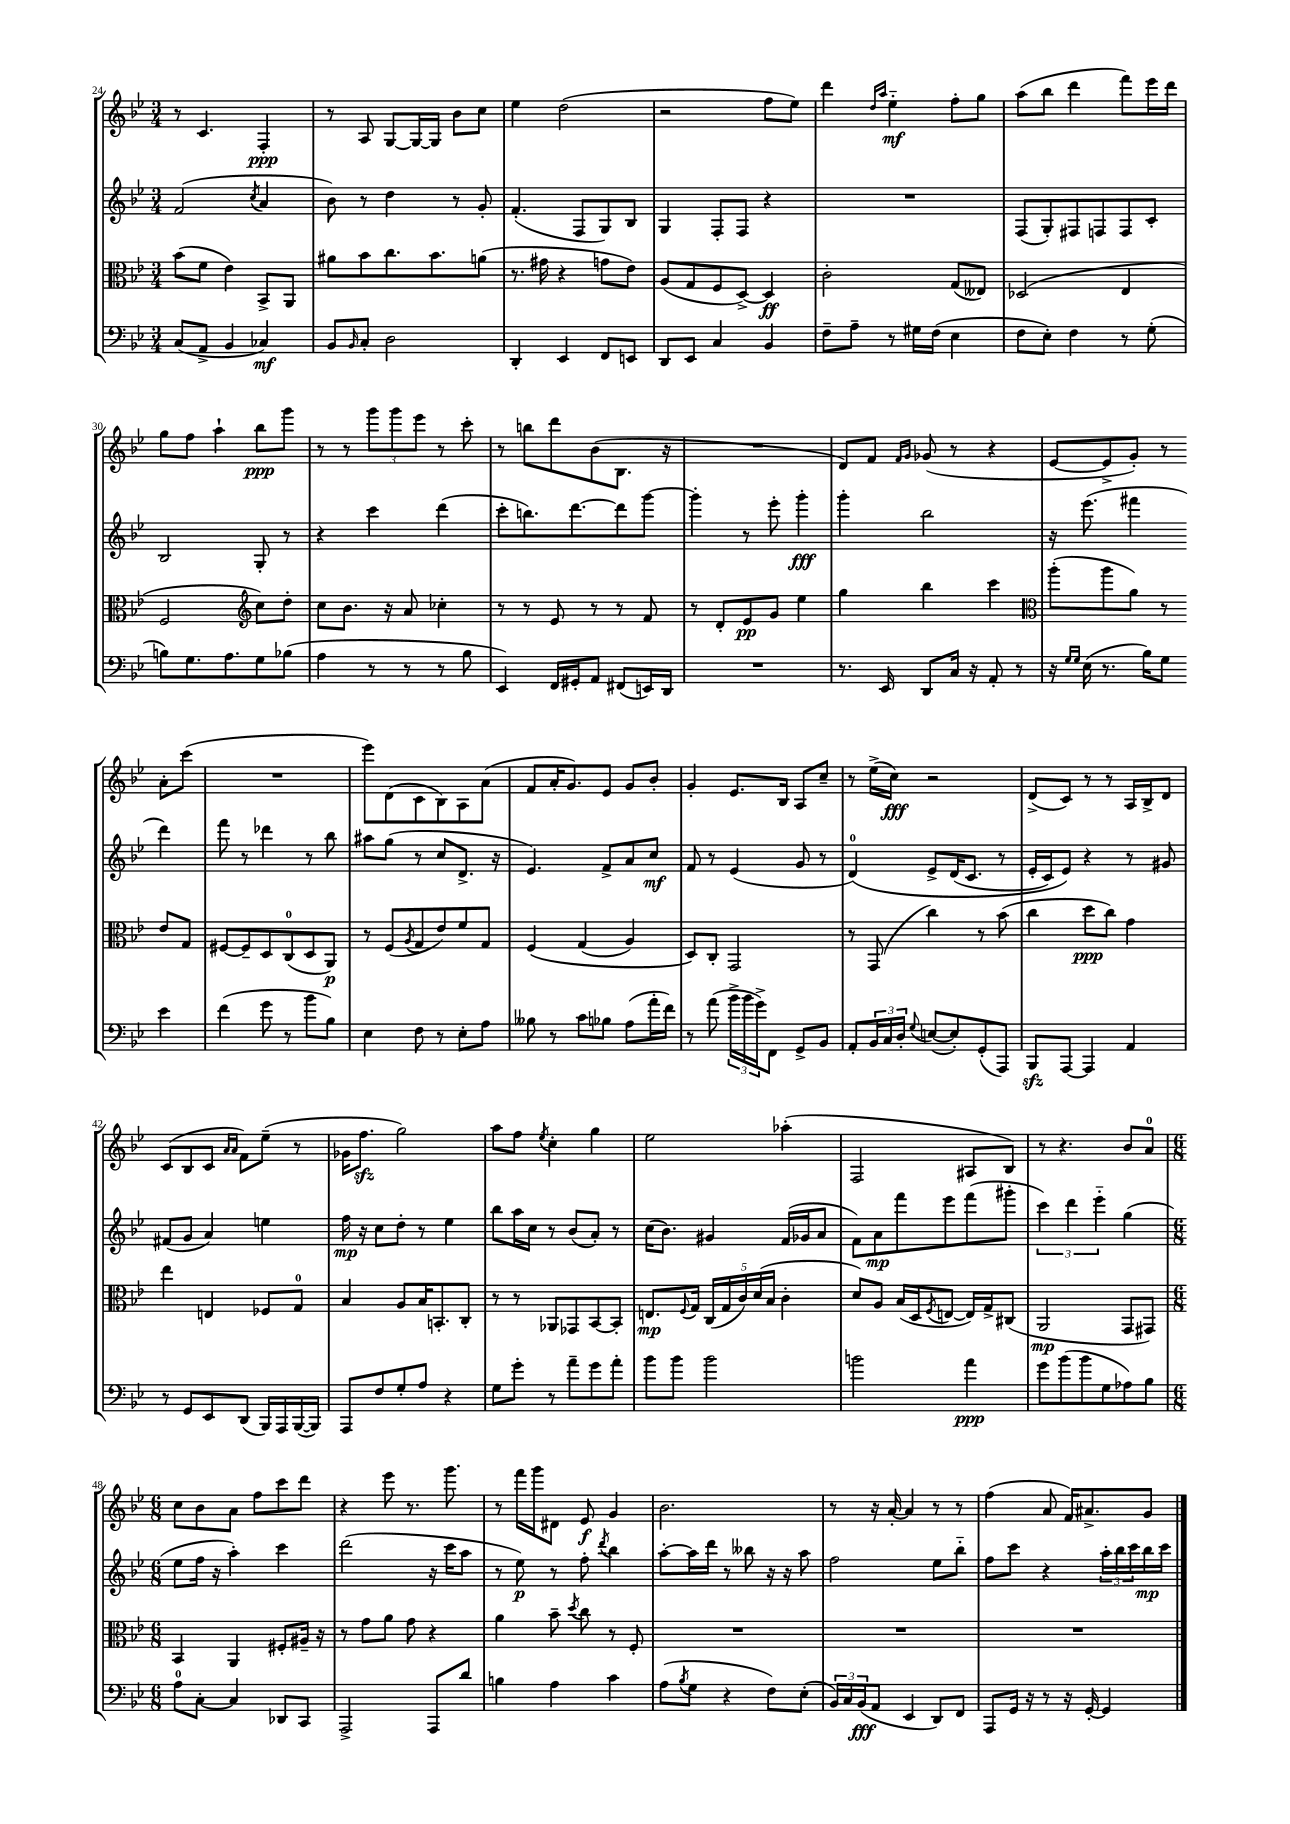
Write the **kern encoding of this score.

**kern	**kern	**kern	**kern
*staff4	*staff3	*staff2	*staff1
*clefF4	*clefC3	*clefG2	*clefG2
*k[b-e-]	*k[b-e-]	*k[b-e-]	*k[b-e-]
*M3/4	*M3/4	*M3/4	*M3/4
(8C	(8b-	(2f	8r
8AA^	8f	.	4.c
4BB-	4e-)	.	.
.	.	8qcc	.
4C-)	8BB-^	4a	4F'
.	8AA	.	.
=	=	=	=
8BB-	8a#	8b-)	8r
16qqBB-	.	.	.
8C'	8b-	8r	8A
2D	8.cc	4dd	[8G
.	.	.	16G_
.	8.b-	.	16G]
.	.	8r	8b-
.	(8a	8g'	8cc
=	=	=	=
4DD'	8.r	(4.f'	4ee-
.	16g#	.	.
4EE-	4r	.	(2dd
.	.	8F	.
8FF	8g	8G)	.
8EE	8e-)	8B-	.
=	=	=	=
8DD	(8A	4G	2r
8EE-	8G	.	.
4C	8F	8F'	.
.	[8D^)	8F	.
4BB-	4D]	4r	8ff
.	.	.	8ee-)
=	=	=	=
8F~	2c'	2.r	4ddd
8A~	.	.	.
.	.	.	16qqdd
.	.	.	16qqaa
8r	.	.	4ee-'~
16G#	.	.	.
(16F	.	.	.
4E-	(8G	.	8ff'
.	8E--)	.	8gg
=	=	=	=
8F	(2D-	(8F	(8aa
8E-')	.	8G')	8bb-
4F	.	8F#	4ddd
.	.	8F	.
8r	4E-	8F	8fff)
(8G'	.	8c'	16eee-
.	.	.	16ddd
=	=	=	=
8B)	2F	2B-	8gg
8.G	.	.	8ff
.	.	.	4aa`
8.A	.	.	.
*	*clefG2	*	*
8G	8cc)	8G'	8bb-
(8B-	8dd'	8r	8ggg
=	=	=	=
4A	8cc	4r	8r
.	8.b-	.	8r
8r	.	4ccc	12ggg
.	16r	.	.
.	.	.	12ggg
8r	8a	.	.
.	.	.	12eee-
8r	4cc-'	(4ddd	8r
8B-	.	.	8ccc'
=	=	=	=
4EE-)	8r	8ccc'	8r
.	8r	8.bb)	8bb
16FF	8e-	.	8ddd
16GG#'	.	[8.ddd	.
8AA	8r	.	(8b-
(8FF#	8r	8ddd]	8.B-
16EE)	8f	[8ggg	.
16DD	.	.	16r
=	=	=	=
2.r	8r	4ggg']	2.r
.	8d'	.	.
.	8e-	8r	.
.	8g	8eee-'	.
.	4ee-	4ggg'	.
=	=	=	=
8.r	4gg	4ggg'	8d)
.	.	.	8f
16EE-	.	.	.
.	.	.	16qqf
.	.	.	16qqg
8DD	4bb-	2bb-	(8g-
16C	.	.	8r
16r	.	.	.
8AA'	4ccc	.	4r
8r	.	.	.
=	=	=	=
*	*clefC3	*	*
16r	(8aa'	16r	[8e-
16qqG	.	.	.
16qqG	.	.	.
(16E-	.	(8.eee-	.
8.r	8aa	.	8e-^]
.	8a)	4fff#	8g')
16B-)	.	.	.
8G	8r	.	8r
4e-	8e-	4ddd)	8a'
.	8G	.	(8ccc
=	=	=	=
(4f	[8F#	8fff	2.r
.	8F#~]	8r	.
8g	8D	4ddd-	.
8r	(8C	.	.
8b-	8D	8r	.
8B-)	8AA)	8bb-	.
=	=	=	=
4E-	8r	8aa#	8eee-)
.	(8F	(8gg	(8d
.	8qA	.	.
8F	8G	8r	8c
8r	8e-)	8cc	8B-)
8E-'	8f	8.d^	8A
8A	8G	.	(8a
.	.	16r	.
=	=	=	=
8B--	&(4F	4.e-)	8f
8r	.	.	16a'
.	.	.	8.g)
8c	(4G	.	.
8B-	.	8f^	8e-
(8A	4A)	8a	8g
16a'	.	8cc	8b-'
16f)	.	.	.
=	=	=	=
8r	8D&)	8f	4g'
(8a	8C'	8r	.
24b-^	2GG	(4e-	8.e-
24b-	.	.	.
24g^)	.	.	.
8FF	.	.	.
.	.	.	16B-
8GG^	.	8g	8A
8BB-	.	8r	8cc~
=	=	=	=
8AA'	8r	&(4d)	8r
24BB-	(8GG	.	(16ee-^
24C	.	.	.
.	.	.	16cc)
24D'	.	.	.
8qqG	.	.	.
([8E	4cc)	8e-^	2r
8E'])	.	(16d	.
.	.	8.c	.
(8GG'	8r	.	.
8AAA)	(8b-	8r	.
=	=	=	=
8BBB-	4cc	16e-'	(8d^
.	.	16c)	.
[8AAA	.	8e-&)	8c)
4AAA]	8dd	4r	8r
.	8cc)	.	8r
4AA	4g	8r	16A
.	.	.	16B-^
.	.	8g#	8d
=	=	=	=
8r	4ee-	(8f#	(8c
8GG	.	8g	8B-
8EE-	4E	4a)	8c
.	.	.	16qqa
.	.	.	16qqa
(8DD	.	.	8f)
16BBB-)	8F-	4ee	(8ee-~
16AAA	.	.	.
([16BBB-	8G	.	8r
16BBB-])	.	.	.
=	=	=	=
8AAA	4B-	16ff	16g-
.	.	16r	8.ff
8F	.	8cc	.
8G'	8A	8dd'	2gg)
8A	16B-	8r	.
.	8.BB'	.	.
4r	.	4ee-	.
.	8C'	.	.
=	=	=	=
8G	8r	8bb-	8aa
8g'	8r	16aa	8ff
.	.	16cc	.
.	.	.	8qee-
8r	8AA-	8r	4cc'
8a~	8GG-	(8b-	.
8g	[8BB-	8a')	4gg
8a'	8BB-']	8r	.
=	=	=	=
8b-	8.E	(16cc	2ee-
.	.	8.b-)	.
8b-	.	.	.
.	8qqF	.	.
.	16G	.	.
2b-	(20C	4g#	.
.	20G	.	.
.	20c)	.	.
.	(20d	.	.
.	20B-	.	.
.	4c'	(16f	(4aa-'
.	.	16g-	.
.	.	8a	.
=	=	=	=
2b	8d)	8f)	2F
.	8A	8a	.
.	(16B-	8fff	.
.	16D	.	.
.	8qF	.	.
.	[8E	8eee-	.
4a	16E])	(8fff	8A#
.	16G^	.	.
.	(8C#	8ggg#'	8B-)
=	=	=	=
8g	2AA	6ccc)	8r
(8b-	.	.	4.r
.	.	6ddd	.
8b-	.	.	.
.	.	6eee-'~	.
8G	.	.	.
8A-)	8GG	(4gg	8b-
8B-	8GG#)	.	8a
=	=	=	=
*M6/8	*M6/8	*M6/8	*M6/8
8A	4BB-	8ee-	8cc
[8C'	.	16ff	8b-
.	.	16r	.
4C]	4AA	4aa')	8a
.	.	.	8ff
8DD-	8F#'	4ccc	8ccc
8CC	16A#~	.	8ddd
.	16r	.	.
=	=	=	=
2AAA^	8r	(2ddd	4r
.	8g	.	.
.	8a	.	8eee-
.	8g	.	8.r
8AAA	4r	16r	.
.	.	16ccc	8.ggg
8d	.	8aa	.
=	=	=	=
4B	4a	8r	8r
.	.	8ee-)	16fff
.	.	.	16ggg
4A	8b-~	8r	8d#
.	8qdd	.	.
.	8cc	8ff'	8e-
.	.	8qddd	.
4c	8r	4bb-	4g
.	8F'	.	.
=	=	=	=
(8A	2.r	[8aa'	2.b-
8qB-	.	.	.
8G	.	16aa]	.
.	.	16ddd	.
4r	.	8r	.
.	.	8bb--	.
8F)	.	16r	.
.	.	16r	.
(8E-'	.	8aa	.
=	=	=	=
24BB-)	2.r	2ff	8r
24C	.	.	.
(24BB-	.	.	.
8AA	.	.	16r
.	.	.	[16a'
4EE-	.	.	4a]
8DD)	.	8ee-	8r
8FF	.	8bb-'~	8r
=	=	=	=
8AAA	2.r	8ff	(4ff
16GG	.	8ccc	.
16r	.	.	.
8r	.	4r	8a
16r	.	.	16f)
[16GG'	.	.	8.a#^
4GG]	.	24aa'	.
.	.	24bb-	.
.	.	24ccc	.
.	.	16bb-	8g
.	.	16ccc	.
==	==	==	==
*-	*-	*-	*-
